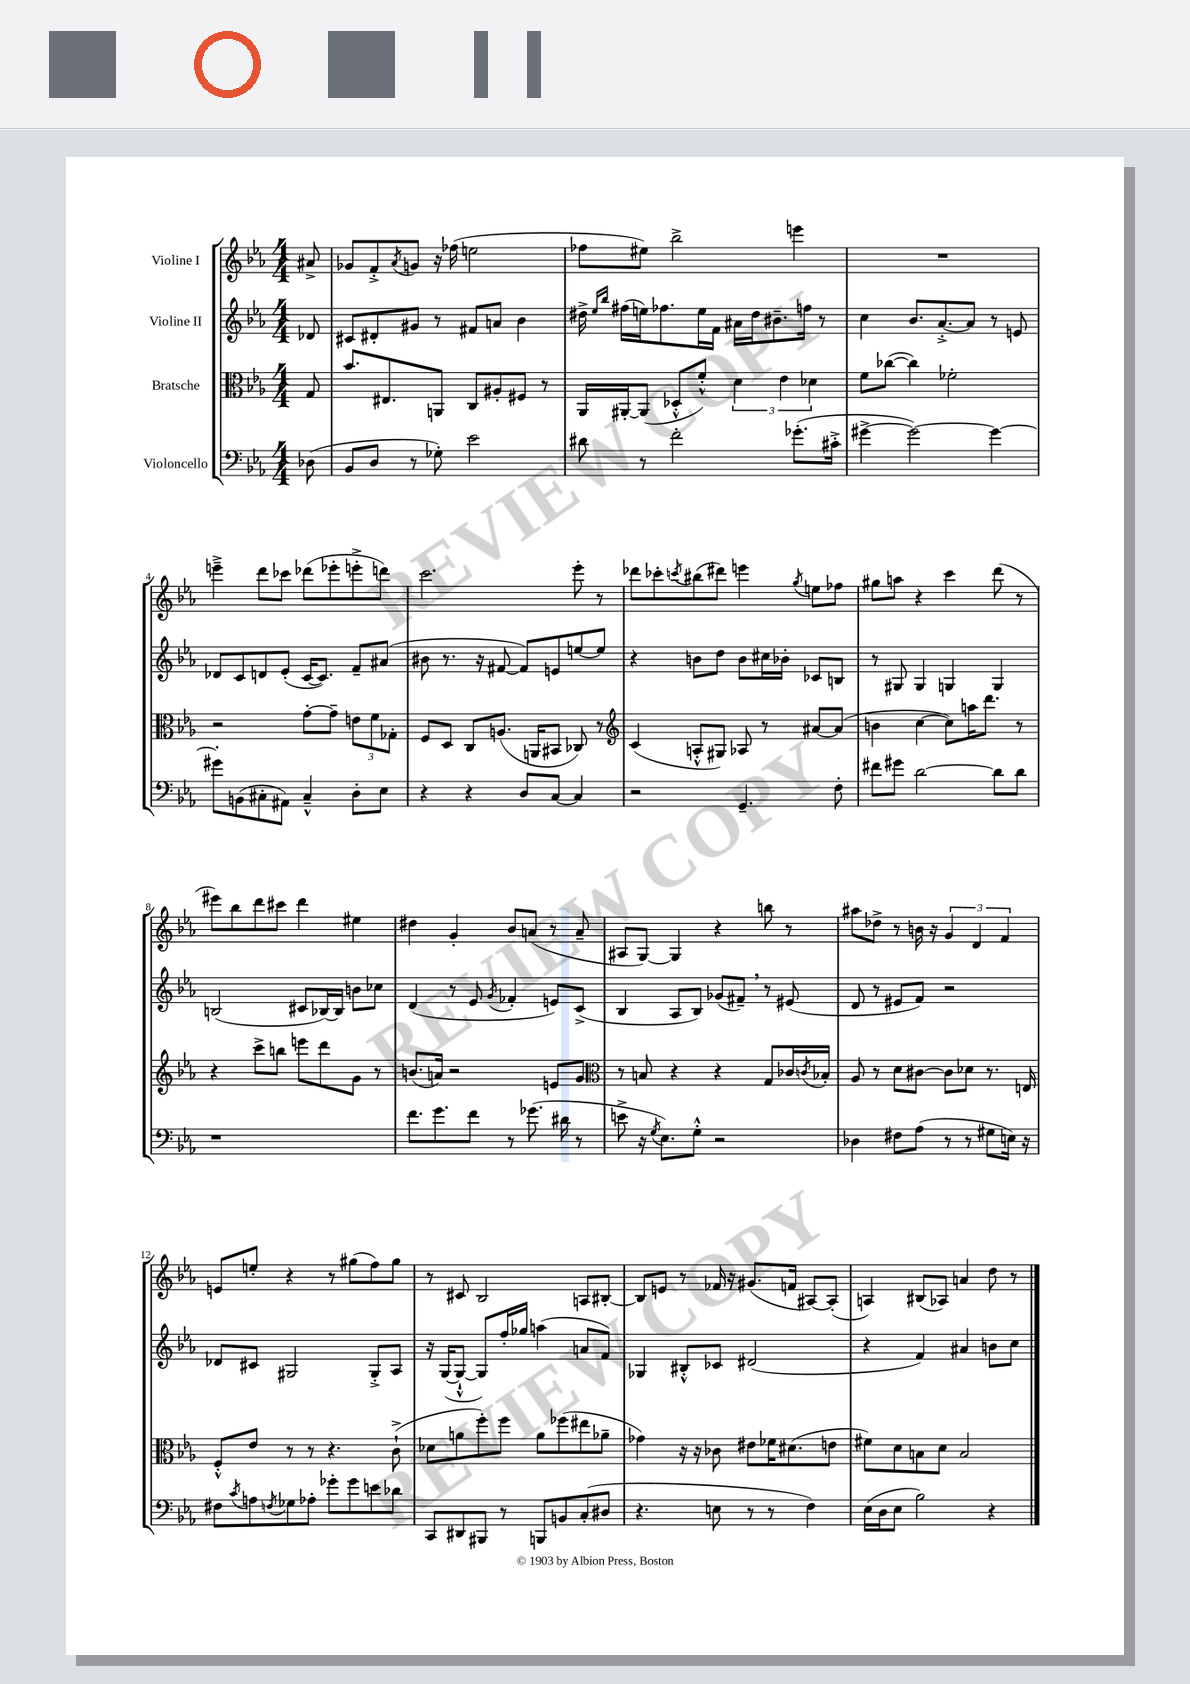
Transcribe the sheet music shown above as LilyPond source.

<<
\new StaffGroup <<
\new Staff = "s0" \with { instrumentName = "Violine I" } {
    \clef treble \key ees \major \numericTimeSignature \time 4/4 \partial 8
    ais'8-> |
    ges'8 f'8-.-> \acciaccatura { aes'8 } g'8 r16 fes''16( e''2 |
    fes''8 eis''8) bes''2-> e'''4 |
    R1 |
    e'''4---> d'''8 ces'''8 des'''8( ees'''8-. e'''8-.-> d'''8) |
    c'''2. ees'''8-. r8 |
    des'''8 ces'''8-. \acciaccatura { c'''8 } bis''8( dis'''8) e'''4 \acciaccatura { g''8 } e''8 fes''8 |
    gis''8 a''8 r4 c'''4 d'''8( r8 |
    eis'''8) bes''8 d'''8 cis'''8 d'''4 eis''4 |
    dis''4 g'4-. bes'8 a'8( r8 a'8-- |
    ais8 g8~) g4 r4 b''8 r8 |
    ais''8 des''8-> r8 b'16 r16 \tuplet 3/2 { g'4 d'4 f'4 } |
    e'8 e''8-. r4 r8 gis''8( f''8) gis''8 |
    r8 cis'8 bes2 a8 bis8~-. |
    bis8 e'8 r8 fes'16 r16 gis'8.( f'16 ais8~) ais8-.( |
    a4) bis8( aes8) a'4 d''8 r8 \bar "|." |
}
\new Staff = "s1" \with { instrumentName = "Violine II" } {
    \clef treble \key ees \major \numericTimeSignature \time 4/4 \partial 8
    des'8 |
    cis'8 dis'8-. gis'8 r8 fis'8 a'8 bes'4 |
    dis''16-> \grace { ees''16 bes''16 } fis''16( e''16) fes''8. e''16 f'16 ais'16 dis''16 bis'8.-- f''16 r8 |
    c''4 bes'8. aes'8.~-.-> aes'8 r8 e'8 |
    des'8 c'8 d'8 ees'8-.( c'16~ c'8.) f'8-- ais'8( |
    bis'8 r8. r16 fis'8~ fis'8) e'8 e''8~ e''8 |
    r4 b'8 d''8 b'8 cis''16 bes'16-. ces'8 b8 |
    r8 gis8 gis4 g4 g4 |
    b2( cis'8 bes16~) bes16 b'8 ces''8 |
    d'4( r8 ees'8 \acciaccatura { g'8 } fes'4-. e'8) c'8->( |
    bes4 aes8 bes8) ges'8( fis'8--) \breathe r8 eis'8( |
    d'8 r8 eis'8 f'8) r2 |
    des'8 cis'8 gis2 gis8-.-> aes8 |
    r16 g16~( g8~-!-^ g8) f''16-. ges''16 a''4( a'8 f'8) |
    ges4 bis8-.-^ ces'8 dis'2( |
    r4 f'4) ais'4 b'8 c''8 \bar "|." |
}
\new Staff = "s2" \with { instrumentName = "Bratsche" } {
    \clef alto \key ees \major \numericTimeSignature \time 4/4 \partial 8
    g8 |
    bes'8. eis8. a,8 c8 ais8-. fis8 r8 |
    aes,16 ais,16~-. ais,8( des8-.-^ f'8-.-^) \tuplet 3/2 { d'4 ees'4 des'4 } |
    f'8 ces''8~( ces''4) fes'2-. |
    r2 g'8~-. g'8-- \tuplet 3/2 { e'8 f'8 ges8-. } |
    f8 d8 c8 a8.( a,16 bis,8 ces8) r8 |
    \clef treble c'4( a8-.-^ gis8) aes8 r8 ais'8~ ais'8( |
    b'4 c''4~ c''8) a''16 d'''8. r8 |
    r4 c'''8-> b''8 e'''8 d'''8 g'8 r8 |
    b'8.( a'16) r2 e'8 g'8 |
    \clef alto r8 b8 r4 r4 g8 ces'16 \acciaccatura { c'8 } bes16-. |
    aes8 r8 d'8 cis'8~ cis'8 des'8 r8. e16 |
    f8-.-^ ees'8 r8 r8 r4. c'8-!->( |
    des'8 a'8 f''8-.) f''8 a'8 fes''8( eis''8 aes'8-- |
    ges'4) r16 r16 ces'8 eis'8 fes'16 dis'8.( e'8 |
    fis'8) d'8 b8 d'8 b2 \bar "|." |
}
\new Staff = "s3" \with { instrumentName = "Violoncello" } {
    \clef bass \key ees \major \numericTimeSignature \time 4/4 \partial 8
    des8( |
    bes,8 d8 r8 ges8-.) ees'2 |
    dis'8 r8 f'2-. ges'8.-.( cis'16-.-> |
    gis'4~-> gis'2~) gis'4~ |
    gis'8-. b,8( cis8-. ais,8) cis4---^ d8-. ees8 |
    r4 r4 d8 c8~ c4 |
    r2 g,4.-- f8-. |
    fis'8 gis'8 d'2~ d'8 d'8 |
    r1 |
    f'8. g'8. f'8 r8 ges'8.( dis'16 r8 |
    e'8-> r16 \acciaccatura { g8 } ees8.) g8-.-^ r2 |
    des4 fis8 aes8( r8 r8 gis8 e16) r16 |
    fis8 \acciaccatura { c'8 } a8 \acciaccatura { f8 } ges8 aes8-. ges'8-. ges'8 e'8 des'8 |
    c,8 dis,8 bis,,8 r8 b,,8 b,8 c8-.( dis8 |
    r4. e8 r8 r8 f4) |
    ees16( d16 ees8 bes2) r4 \bar "|." |
}
>>
>>
